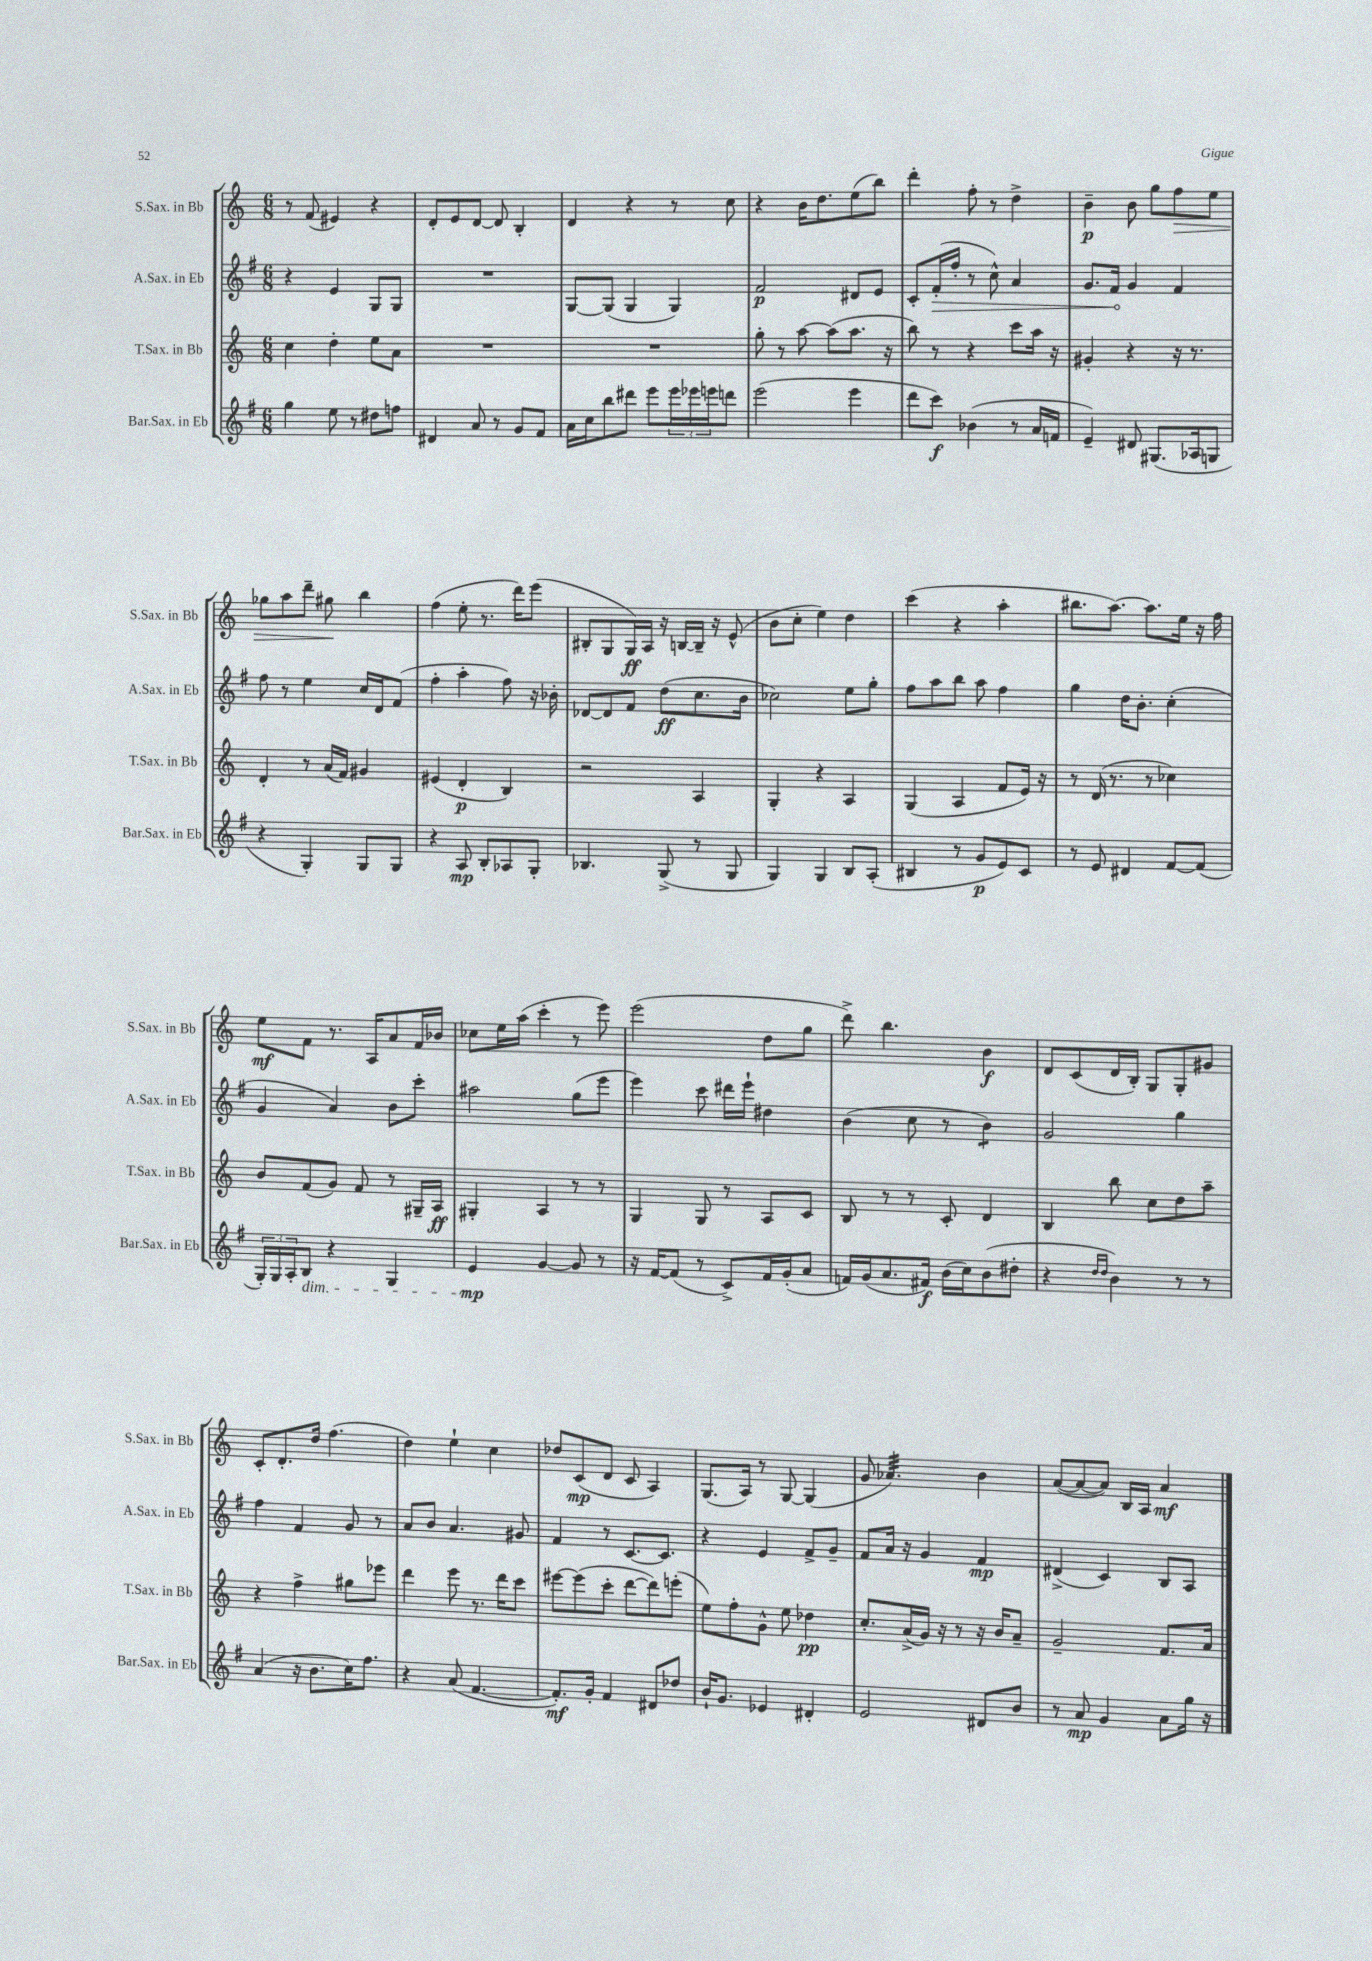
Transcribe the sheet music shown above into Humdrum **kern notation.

**kern	**kern	**kern	**kern
*staff4	*staff3	*staff2	*staff1
*clefG2	*clefG2	*clefG2	*clefG2
*k[f#]	*k[]	*k[f#]	*k[]
*M6/8	*M6/8	*M6/8	*M6/8
4gg\	4cc\	4r	8r
.	.	.	(8f/
8ee\	4dd'\	4e/	4e#/)
8r	.	.	.
8dd#\L	8ee\L	8G/L	4r
8ff\J	8a\J	8G/J	.
=	=	=	=
4d#/	2.r	2.r	8d'/L
.	.	.	8e/
8a/	.	.	[8d/J
8r	.	.	8d/]
8g/L	.	.	4B'/
8f#/J	.	.	.
=	=	=	=
16a\LL	2.r	[8G/L	4d/
16cc\J	.	.	.
8bb\	.	(8G/]J	.
8ddd#\J	.	4G/	4r
8eee\L	.	.	.
24eee\L	.	4G/)	8r
24eee-\	.	.	.
24eee\J	.	.	.
8ddd\J	.	.	8cc\
=	=	=	=
(2eee\	8gg'\	2f#/	4r
.	8r	.	.
.	[8aa\	.	16b\LK
.	.	.	8.dd\
.	(8aa\]L	.	.
4eee\	8.aa\J	8d#/L	(8ee\
.	.	8e/J	8bb\J)
.	16r	.	.
=	=	=	=
8ddd\L	8bb\)	8c'/L	4ddd'\
8ccc\J)	8r	(16f#'/L	.
.	.	16ff#'/JJ	.
(4b-\	4r	8r	8ff'\
.	.	8cc^^\)	8r
8r	8ccc\L	4a/	4dd^\
16a/LL	16aa\Jk	.	.
16f/JJ	16r	.	.
=	=	=	=
4e~/)	4g#'/	8.g/L	4b~\
.	.	16f#/Jk	.
8d#/	4r	4g/	8b\
(8.G#/L	.	.	8gg\L
.	16r	4f#/	8ff\
16A-/k	8.r	.	.
8G/J	.	.	8ee\J
=	=	=	=
4r	4d'/	8ff#\	8gg-\L
.	.	8r	8aa\
4G'/)	8r	4ee\	8ddd~\J
.	(16a/LL	.	8gg#\
.	16f/JJ)	.	.
8G/L	4g#/	16cc/LL	4bb\
.	.	16d/J	.
8G/J	.	(8f#/J	.
=	=	=	=
4r	(4e#/	4ff#'\	(4ff\
8A/	4d'/	4aa'\	8ee'\
8B'/L	.	.	8.r
8A-/	4B/)	8ff#\)	.
.	.	.	16ddd\LK)
8G'/J	.	16r	(8eee\J
.	.	16b-'\	.
=	=	=	=
4.B-/	2r	[8d-/L	8B#'/L
.	.	8d-/]	8G/
.	.	8f#/J	16G/L)
.	.	.	16A/JJ
(8G^/	.	(8dd\L	16r
.	.	.	[16B/LL
8r	4A/	8.cc\	16B~/]JJ
.	.	.	16r
8G/	.	.	(8e^^/
.	.	16b\Jk	.
=	=	=	=
4G/)	4G'/	2cc-\)	8b\L
.	.	.	8cc'\J
4G/	4r	.	4ee\)
8B/L	4A/	8ee\L	4dd\
(8A'/J	.	8gg'\J	.
=	=	=	=
4B#/	(4G/	8ff#\L	(4ccc\
.	.	8aa\	.
8r	4A/	8bb\J	4r
8g/L	.	8aa\	.
8e/)	8f/L	4ff#\	4aa'\
8c/J	16e/Jk)	.	.
.	16r	.	.
=	=	=	=
8r	8r	4gg\	8.bb#\L
8e/	(16d/	.	.
.	8.r	.	[8.aa\J)
4d#/	.	16dd\LK	.
.	.	8.b'\J	.
.	8r	.	8.aa\]L
[8f#/L	4cc-\)	(4cc'\	.
.	.	.	16ee\Jk
(8f#/]J	.	.	16r
.	.	.	16ff\
=	=	=	=
24G'/LL)	8b/L	4g/	8ee\L
24G/	.	.	.
24A'/J	.	.	.
8B/J	(8f/	.	8f\J
4r	8g/J)	4a/)	8.r
.	8f/	.	.
.	.	.	16A/LK
4G/	8r	8b\L	8a/
.	16G#~/LL	8ccc'\J	16f/L
.	16A/JJ	.	16b-/JJ
=	=	=	=
4e/	4G#'/	2aa#\	8cc-\L
.	.	.	16ee\L
.	.	.	(16aa\JJ
[4g/	4A/	.	4ccc'\
8g/]	8r	(8gg\L	8r
8r	8r	8eee\J	8eee\)
=	=	=	=
16r	4G/	4eee\)	(2eee\
[16f#/LK	.	.	.
(8f#/]J	.	.	.
8r	8G/	8ccc\	.
8c^/L)	8r	16ddd#\LL	.
.	.	16eee`\JJ	.
16f#/L	8A/L	4dd#\	8dd\L
(16g'/J	.	.	.
8a/J	8c/J	.	8gg\J
=	=	=	=
16f/LL)	8B/	(4b\	8ddd^\)
(16g/J	.	.	.
8.a/	8r	.	4.bb\
.	8r	8cc\	.
16f#/Jk)	.	.	.
(16b\LL	8c'/	8r	.
16cc\J)	.	.	.
(8b\	4d/	4b\)	4b\
8dd#'\J	.	.	.
=	=	=	=
4r	4B/	2g/	8d/L
.	.	.	(8c/
16qqdd/LL	.	.	.
16qqdd/JJ	.	.	.
4b\)	8bb\	.	16d/L
.	.	.	16B'/JJ)
.	8cc\L	.	8G/L
8r	8dd\	4gg\	8G'/
8r	8aa~\J	.	8g#/J
=	=	=	=
(4a/	4r	4ff#\	8c'/L
.	.	.	8.d'/
16r	4ff^\	4f#/	.
8.b\L	.	.	16dd/Jk
.	.	.	(4.ff\
16cc\K)	8gg#\L	8g/	.
8.ff#\J	.	.	.
.	8eee-\J	8r	.
=	=	=	=
4r	4ddd\	8a/L	4dd\)
.	.	8b/J	.
(8a/	8eee\	4.a/	4ee`\
[4.f#/	8.r	.	.
.	.	.	4cc\
.	16ddd\LK	.	.
.	8ccc\J	8g#/	.
=	=	=	=
8.f#'/]L)	[8eee#\L	4f#/	8dd-/L
.	(8eee#\]	.	(8c/
16g'/Jk	.	.	.
4f#/	8ccc'\J	8r	8d/J
.	[8ddd\L	[8.c/L	8c/
8d#/L	8ddd\])	.	4A/)
.	.	8.c/]J	.
8dd-/J	(8eee'\J	.	.
=	=	=	=
16b`/LK	8ee\L)	4r	(8.G/L
8.g/J	.	.	.
.	8ff'\	.	.
.	.	.	16A/Jk)
4e-/	8g^^\J	4e/	8r
.	8ee\	.	[8G/
4d#'/	4dd-\	8f#^/L	(4G/]
.	.	8g~/J	.
=	=	=	=
2e/	8.cc'/L	8f#/L	8g/
.	.	16a/Jk	4.a-/)
.	(16a^/L	16r	.
.	16g/JJ)	4g/	.
.	16r	.	.
.	8r	.	.
8d#/L	16r	4f#/	4b\
.	16b/LK	.	.
8b/J	8a~/J	.	.
=	=	=	=
8r	2g~/	(4d#^/	([8a/L
8a/	.	.	8a/_
4g/	.	4c/)	8a/]J)
.	.	.	16B/LL
.	.	.	16A/JJ
8a\L	8.f/L	8B/L	4a/
16gg\Jk	.	8A/J	.
16r	16a/Jk	.	.
==	==	==	==
*-	*-	*-	*-
